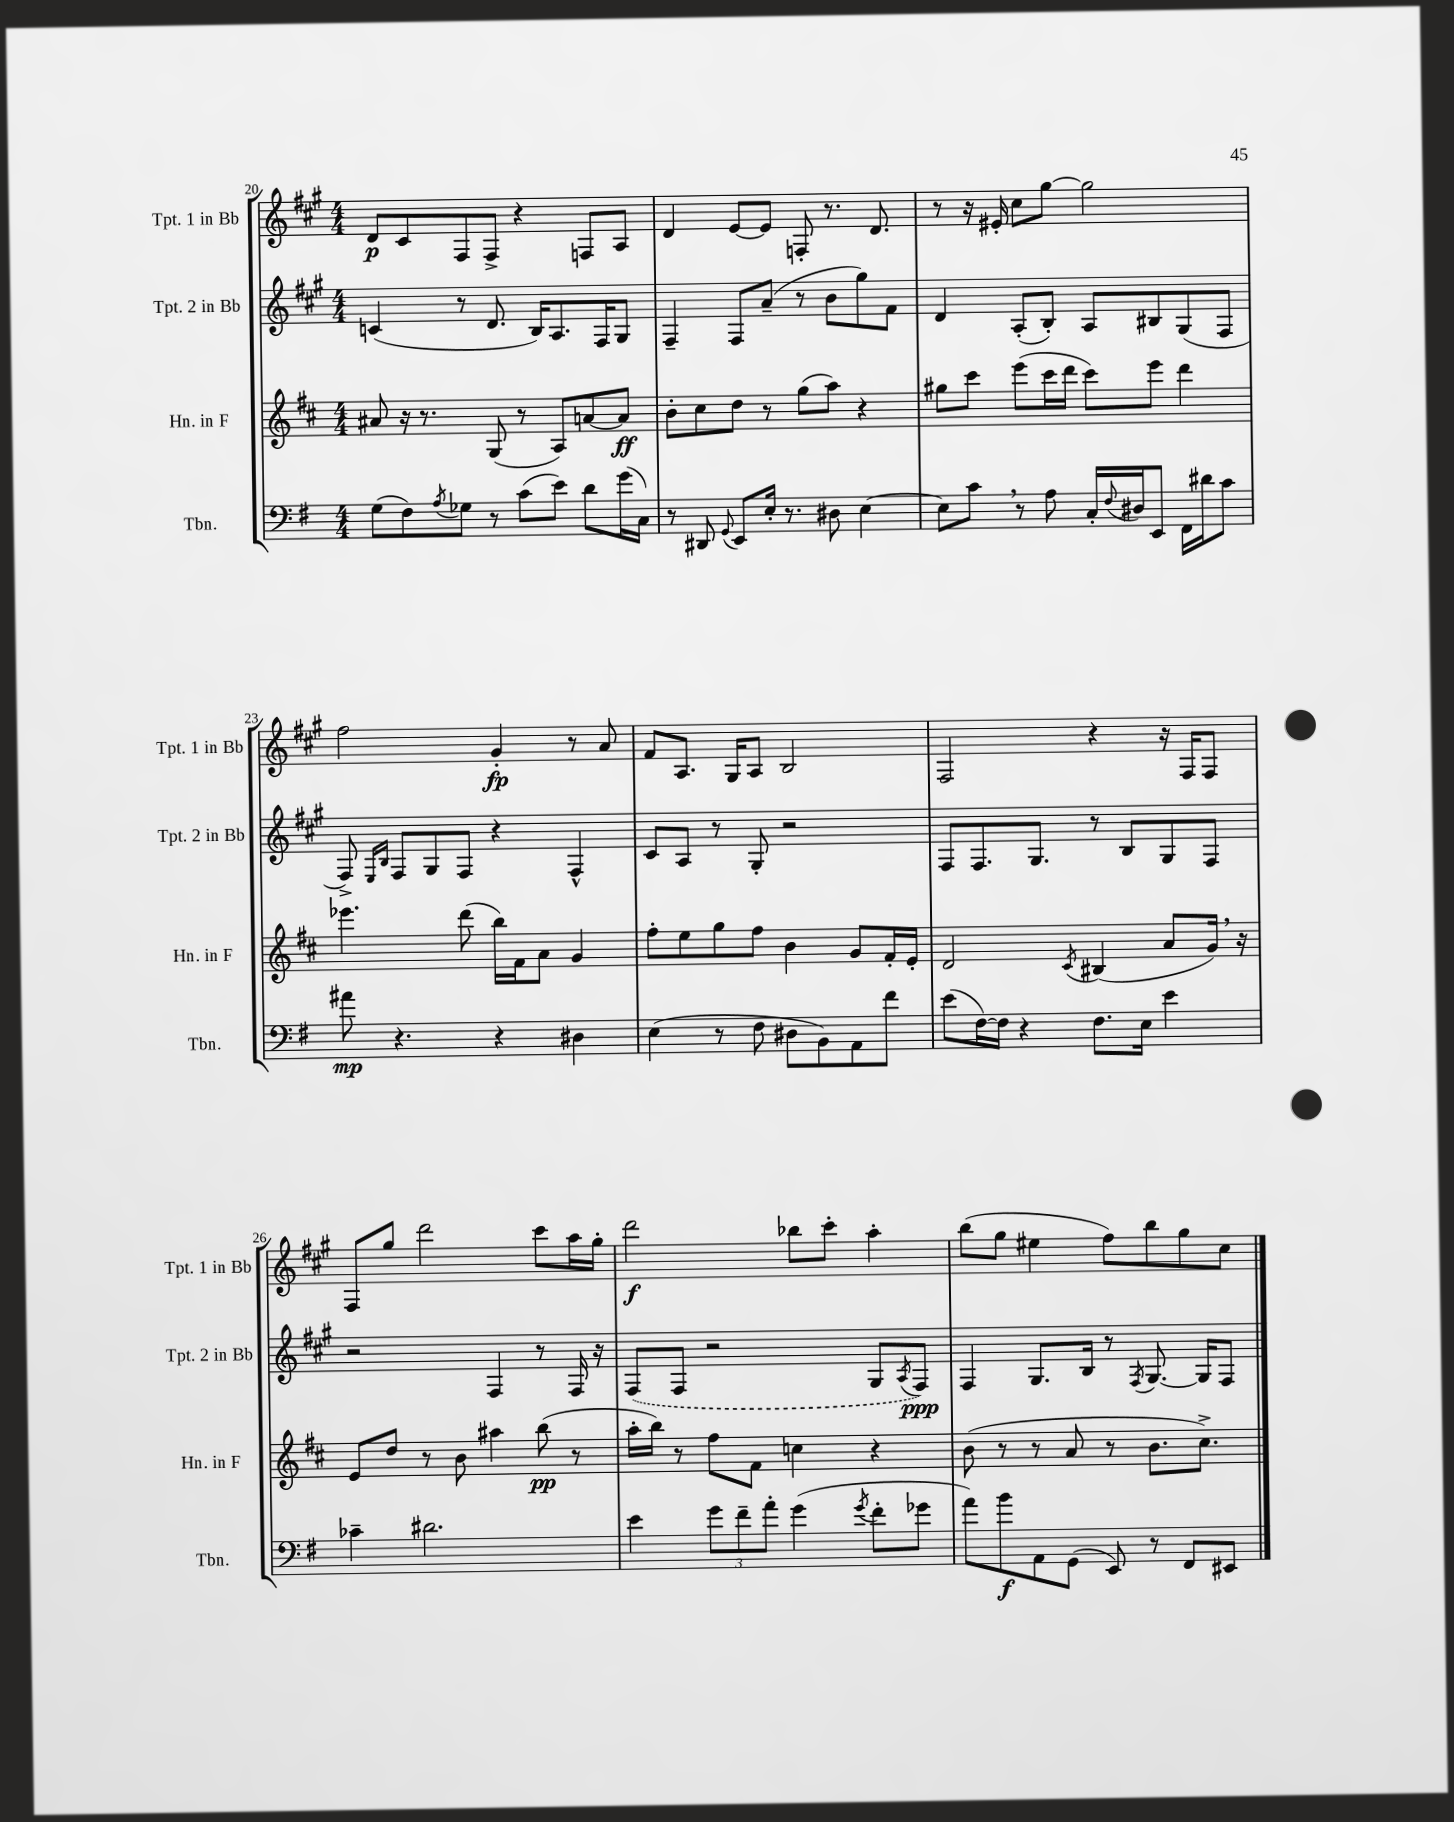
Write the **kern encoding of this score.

**kern	**kern	**kern	**kern
*staff4	*staff3	*staff2	*staff1
*clefF4	*clefG2	*clefG2	*clefG2
*k[f#]	*k[f#c#]	*k[f#c#g#]	*k[f#c#g#]
*M4/4	*M4/4	*M4/4	*M4/4
(8G	8a#	(4c	8d
8F#)	16r	.	8c#
.	8.r	.	.
8qA	.	.	.
8G-	.	8r	8F#
8r	(8G	8.d	8F#^
(8c	8r	.	4r
.	.	16B)	.
8e)	8A)	8.A	.
8d	[8a	.	8F
.	.	16F#	.
(16g	8a]	8G#	8A
16C)	.	.	.
=	=	=	=
8r	8b'	4F#~	4d
8DD#	8cc#	.	.
8qqGG	.	.	.
8EE	8dd	8F#	[8e
16E'	8r	(8a~	8e]
8.r	.	.	.
.	(8gg	8r	8F'
8D#	8aa)	8b	8.r
[4E	4r	8gg#)	.
.	.	.	8.d
.	.	8f#	.
=	=	=	=
8E]	8gg#	4d	8r
8c	8ccc#	.	16r
.	.	.	16e#'
8r	(8eee	(8A'	8cc#
8A	16ccc#	8B')	[8gg#
.	16ddd	.	.
16C'	8ccc#)	8A	2gg#]
8qqF#	.	.	.
16D#	.	.	.
8EE	8eee	8B#	.
16FF#	4ddd	(8G#	.
16d#	.	.	.
8c	.	8F#	.
=	=	=	=
8a#	4.eee-	8F#^)	2ff#
.	.	16qqE	.
.	.	16qqB	.
4.r	.	8F#	.
.	.	8G#	.
.	(8ddd	8F#	.
4r	16bb)	4r	4g#'
.	16f#	.	.
.	8a	.	.
4D#	4g	4F#^^	8r
.	.	.	8a
=	=	=	=
(4E	8ff#'	8c#	8f#
.	8ee	8A	8.A
8r	8gg	8r	.
.	.	.	16G#
8F#	8ff#	8G#'	8A
8D#	4b	2r	2B
8BB)	.	.	.
8AA	8g	.	.
8f#	16f#'	.	.
.	16e'	.	.
=	=	=	=
(8e	2d	8F#	2F#
[16F#)	.	8.F#	.
16F#]	.	.	.
4r	.	.	.
.	.	8.G#	.
.	8qc#	.	.
8.F#	(4B#	8r	4r
.	.	8B	.
16E	.	.	.
4e	8a	8G#	16r
.	.	.	16F#
.	16g)	8F#	8F#
.	16r	.	.
=	=	=	=
4c-~	8e	2r	8F#
.	8dd	.	8gg#
2.d#	8r	.	2ddd
.	8b	.	.
.	4aa#	4F#	.
.	(8bb	8r	8ccc#
.	8r	16F#	16aa
.	.	16r	16gg#'
=	=	=	=
4e	16aa'	(8F#	2ddd
.	16bb)	.	.
.	8r	8F#	.
12g	8ff#	2r	.
12f#~	.	.	.
.	8f#	.	.
12a'	.	.	.
(4g	4cc	.	8bb-
.	.	.	8ccc#'
8qg	.	.	.
8f#'	4r	8G#	4aa'
.	.	8qA	.
8g-	.	8F#)	.
=	=	=	=
8a)	(8b	4F#	(8bb
8b	8r	.	8gg#
8AA	8r	8.G#	4ee#
(8GG	8a	.	.
.	.	16B	.
8EE)	8r	8r	8ff#)
.	.	8qF#	.
8r	8.b	[8.G#	8bb
8FF#	.	.	8gg#
.	8.cc#^)	16G#]	.
8EE#	.	8F#	8cc#
==	==	==	==
*-	*-	*-	*-
